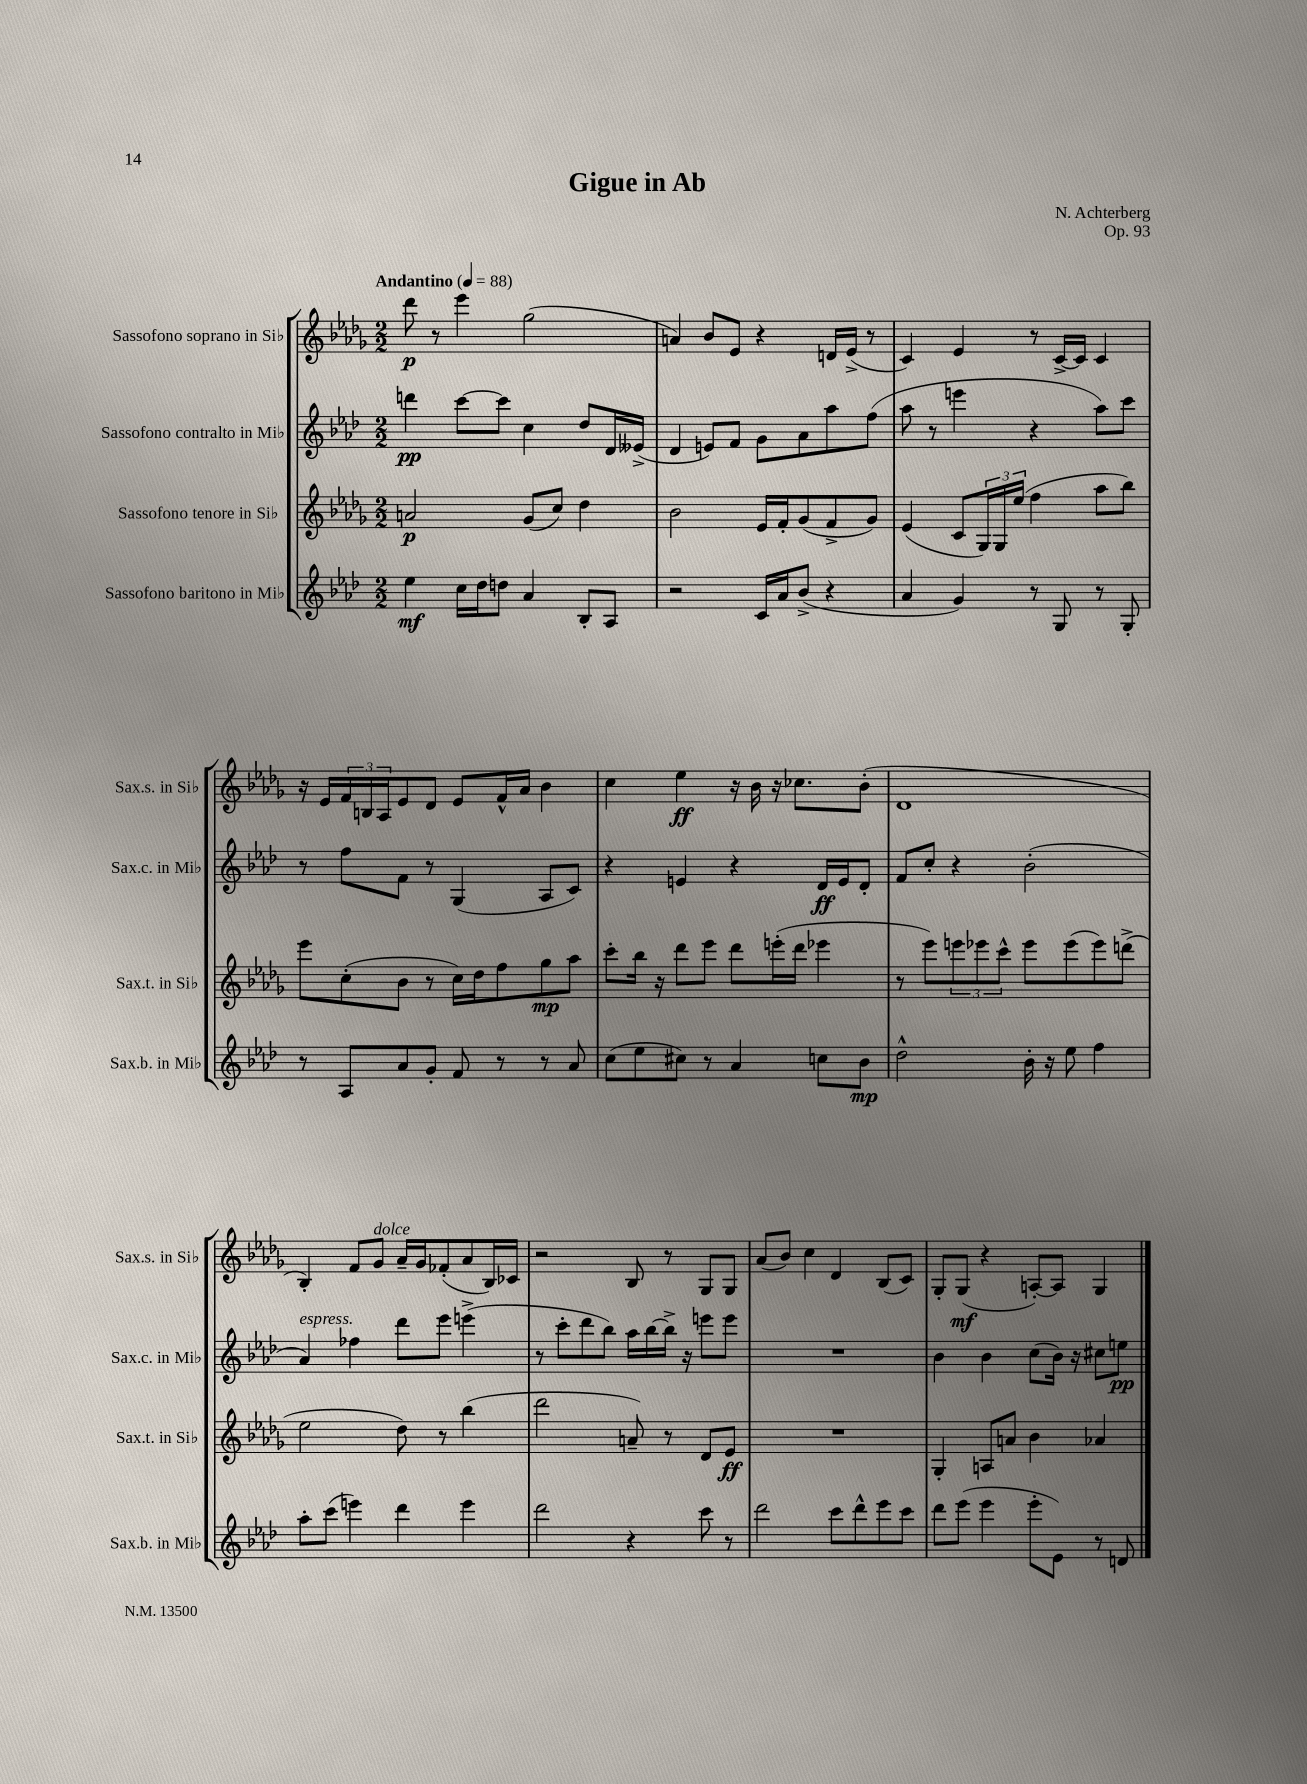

**kern	**kern	**kern	**kern
*staff4	*staff3	*staff2	*staff1
*clefG2	*clefG2	*clefG2	*clefG2
*k[b-e-a-d-]	*k[b-e-a-d-g-]	*k[b-e-a-d-]	*k[b-e-a-d-g-]
*M2/2	*M2/2	*M2/2	*M2/2
*MM88	*MM88	*MM88	*MM88
4ee-	2a	4ddd	8ddd-
.	.	.	8r
16cc	.	[8ccc	4eee-
16dd-	.	.	.
8dd	.	8ccc]	.
4a-	(8g-	4cc	(2gg-
.	8cc)	.	.
8B-'	4dd-	8dd-	.
8A-	.	16d-	.
.	.	(16e--^	.
=	=	=	=
2r	2b-	4d-	4a)
.	.	8e)	8b-
.	.	8f	8e-
16c	16e-	8g	4r
16a-	16f'	.	.
(8b-^	(8g-	8a-	.
4r	8f^	8aa-	16d
.	.	.	(16e-^
.	8g-)	(8ff	8r
=	=	=	=
4a-	(4e-	8aa-	4c)
.	.	8r	.
4g)	8c	4eee	4e-
.	24G-)	.	.
.	24G-	.	.
.	(24ee-	.	.
8r	4ff	4r	8r
8G	.	.	[16c^
.	.	.	16c]
8r	8aa-	8aa-)	4c
8G'	8bb-)	8ccc	.
=	=	=	=
8r	8eee-	8r	16r
.	.	.	16e-
8A-	(8cc'	8ff	24f
.	.	.	24B
.	.	.	24A-
8a-	8b-	8f	8e-
8g'	8r	8r	8d-
8f	16cc)	(4G	8e-
.	16dd-	.	.
8r	8ff	.	16f^^
.	.	.	16a-
8r	8gg-	8A-	4b-
8a-	8aa-	8c)	.
=	=	=	=
(8cc	8ccc'	4r	4cc
8ee-	16bb-	.	.
.	16r	.	.
8cc#)	8ddd-	4e	4ee-
8r	8eee-	.	.
4a-	8ddd-	4r	16r
.	.	.	16b-
.	(16eee'	.	16r
.	16ddd-	.	8.cc-
8cc	4eee-	16d-	.
.	.	16e	.
8b-	.	8d-'	(8b-'
=	=	=	=
2dd-^^	8r	8f	1d-
.	8eee-)	8cc'	.
.	12eee	4r	.
.	12eee-	.	.
.	12ccc^^	.	.
16b-'	8eee-	(2b-'	.
16r	.	.	.
8ee-	(8eee-	.	.
4ff	8eee-)	.	.
.	(8ddd^	.	.
=	=	=	=
8aa-'	2ee-	4a-)	4B-')
(8ccc	.	.	.
4eee)	.	4ff-	8f
.	.	.	8g-
4ddd-	8dd-)	8ddd-	16a-~
.	.	.	16g-
.	8r	8eee-	(8f-'
4eee	(4bb-	(4eee^	8a-
.	.	.	16B-)
.	.	.	16c-
=	=	=	=
2ddd-	2ddd-	8r	2r
.	.	8ccc'	.
.	.	8ddd-	.
.	.	8bb-)	.
4r	8a~)	16aa-	8B-
.	.	[16bb-	.
.	8r	16bb-^]	8r
.	.	16r	.
8ccc	8d-	8eee	8G-
8r	8e-	8eee	8G-
=	=	=	=
2ddd-	1r	1r	(8a-
.	.	.	8b-)
.	.	.	4cc
8ccc	.	.	4d-
8ddd-^^	.	.	.
8eee-	.	.	(8B-
8ccc	.	.	8c)
=	=	=	=
8ddd-	4G-'	4b-	8G-'
(8eee-	.	.	(8G-
4eee-	8A	4b-	4r
.	8a	.	.
8eee-'	4b-	(8cc	[8A')
8e-)	.	16b-)	8A]
.	.	16r	.
8r	4a-	8cc#	4G-
8d	.	8ee	.
==	==	==	==
*-	*-	*-	*-
